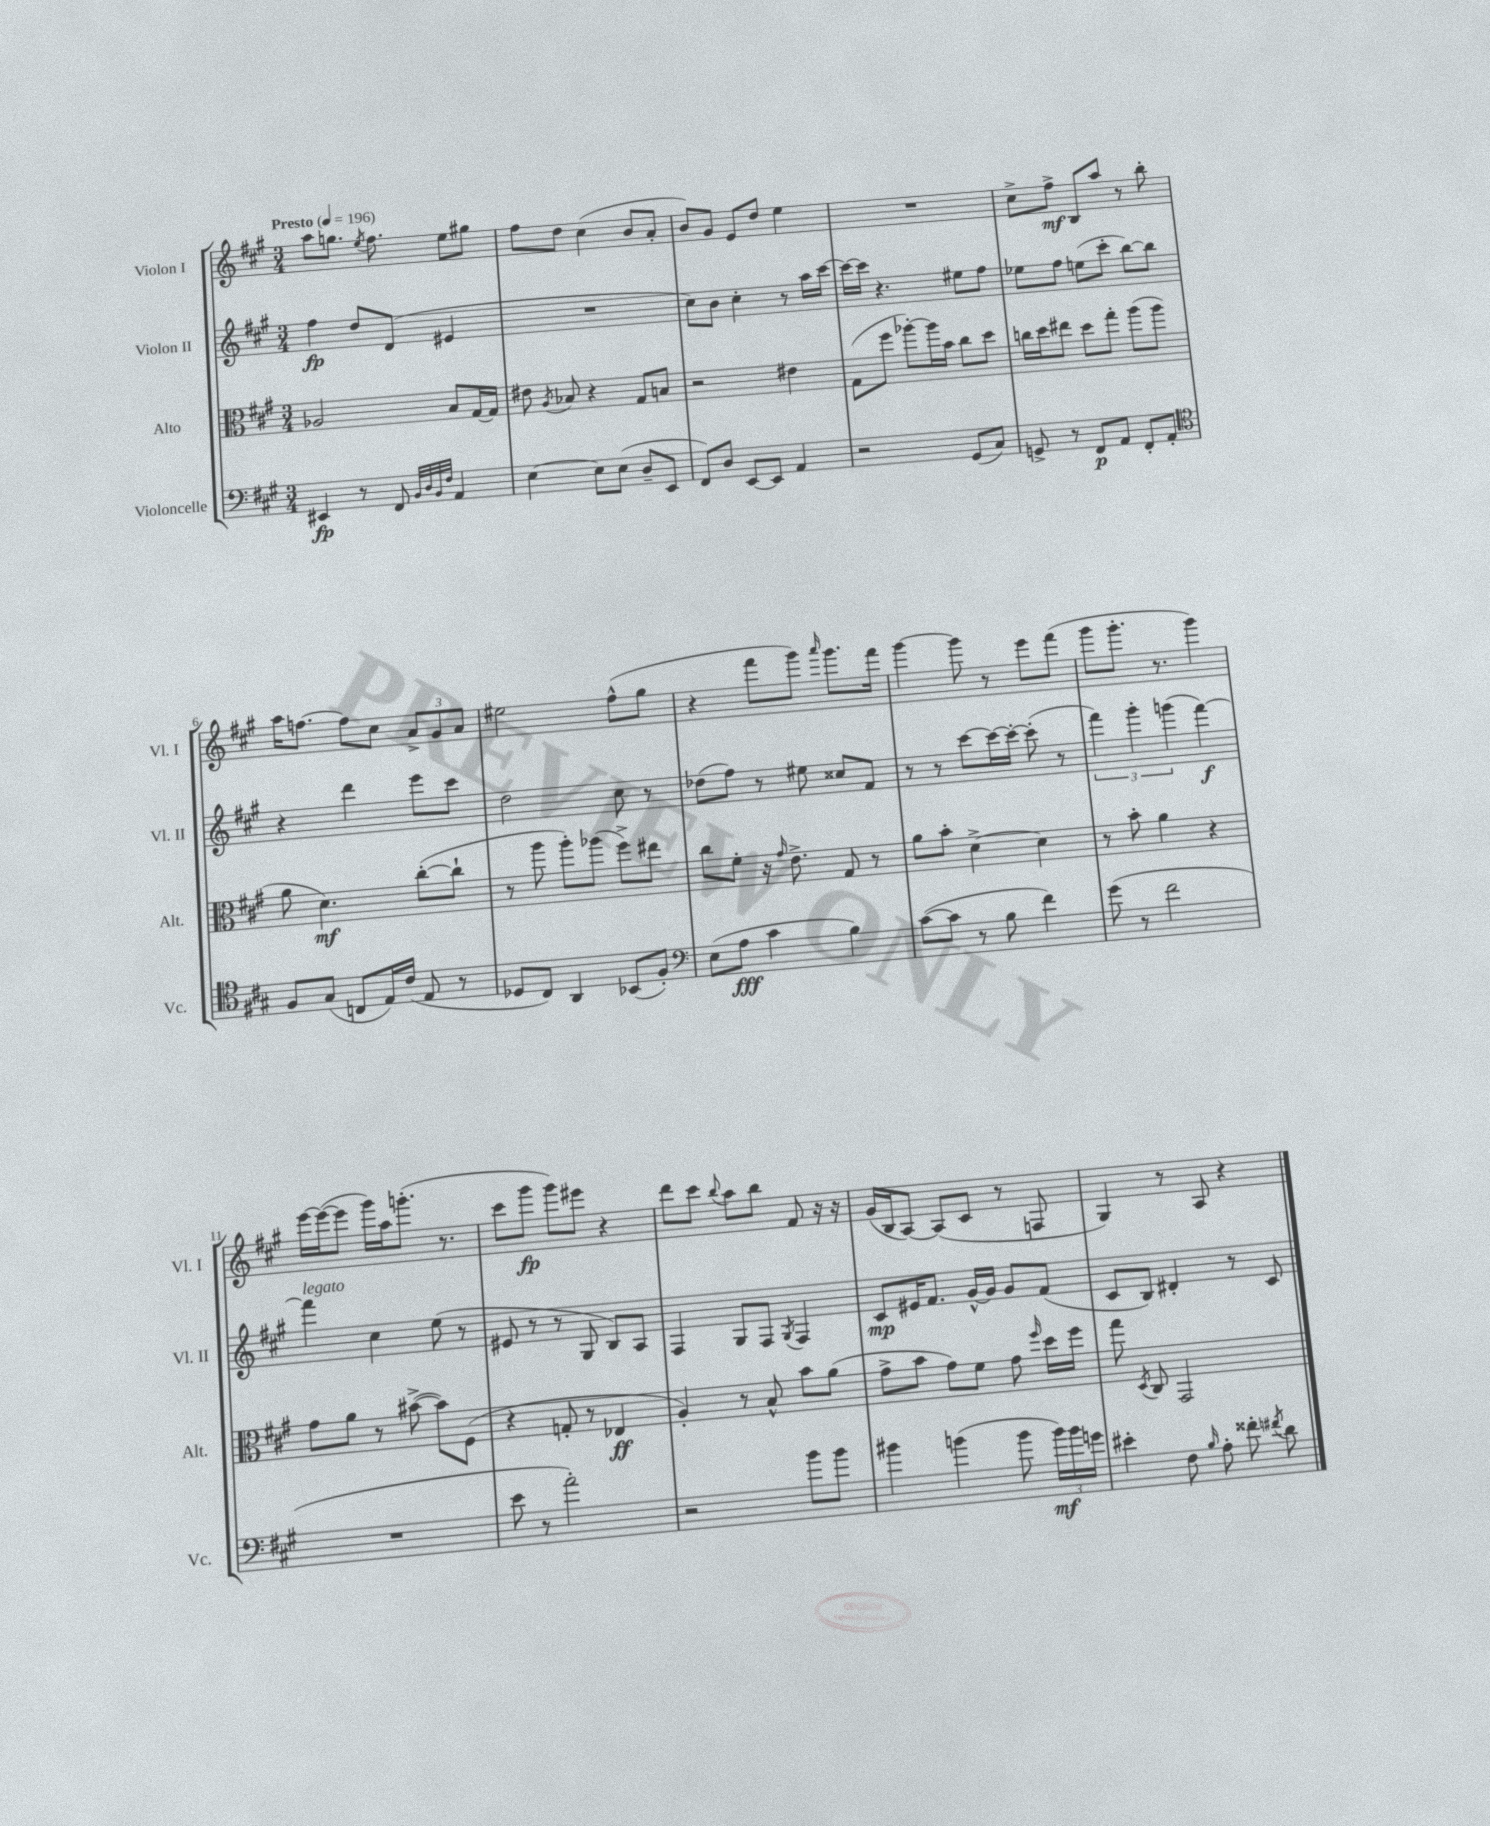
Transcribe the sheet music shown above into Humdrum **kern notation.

**kern	**dynam	**kern	**dynam	**kern	**dynam	**kern	**dynam
*part4	*part4	*part3	*part3	*part2	*part2	*part1	*part1
*staff4	*staff4	*staff3	*staff3	*staff2	*staff2	*staff1	*staff1
*I"Violoncelle	*	*I"Alto	*	*I"Violon II	*	*I"Violon I	*
*I'Vc.	*	*I'Alt.	*	*I'Vl. II	*	*I'Vl. I	*
*clefF4	*	*clefC3	*	*clefG2	*	*clefG2	*
*k[f#c#g#]	*	*k[f#c#g#]	*	*k[f#c#g#]	*	*k[f#c#g#]	*
*M3/4	*	*M3/4	*	*M3/4	*	*M3/4	*
*MM196	*	*MM196	*	*MM196	*	*MM196	*
=1	=1	=1	=1	=1	=1	=1	=1
!	!	!	!	!	!	!LO:TX:a:B:t=Presto	!
4EE#X/	fp	2A-X/	.	4ff#\	fp	8aa\L	.
.	.	.	.	.	.	8.ggn\J	.
8r	.	.	.	8dd/L	.	.	.
.	.	.	.	.	.	8qee/	.
.	.	.	.	.	.	8.ff#\	.
8FF#/	.	.	.	(8d/J	.	.	.
32qqBB/LLL	.	.	.	.	.	.	.
32qqD/	.	.	.	.	.	.	.
32qqBB/	.	.	.	.	.	.	.
32qqF#/JJJ	.	.	.	.	.	.	.
4AA/	.	8B/L	.	4e#X/	.	8ee\L	.
.	.	[16G#/L	.	.	.	8gg#X\J	.
.	.	16G#/JJ]	.	.	.	.	.
=2	=2	=2	=2	=2	=2	=2	=2
[4E\	.	8e#X\	.	2.r	.	8ff#\L	.
.	.	8qA/	.	.	.	.	.
.	.	8B-X/	.	.	.	8dd\J	.
8E\L]	.	4r	.	.	.	(4cc#\	.
(8E\J	.	.	.	.	.	.	.
8D~/L	.	8G#/L	.	.	.	8b/L	.
8EE/J	.	8Bn/J	.	.	.	8a'/J	.
=3	=3	=3	=3	=3	=3	=3	=3
8FF#/L)	.	2r	.	8cc#\L)	.	8b/L)	.
8D/J	.	.	.	8b\J	.	8g#/J	.
[8EE/L	.	.	.	4cc#'\	.	8e/L	.
8EE/J]	.	.	.	.	.	8dd/J	.
4AA/	.	4e#X\	.	8r	.	4ee\	.
.	.	.	.	16aa\LL	.	.	.
.	.	.	.	[16ccc#\JJ	.	.	.
=4	=4	=4	=4	=4	=4	=4	=4
2r	.	(8G#\L	.	16ccc#\LL_	.	2.r	.
.	.	.	.	16ccc#\JJ]	.	.	.
.	.	8ff#\J	.	4.r	.	.	.
.	.	[8aa-X'\L)	.	.	.	.	.
.	.	16aa-\L]	.	.	.	.	.
.	.	16b\JJ	.	.	.	.	.
(8GG#/L	.	8cc#\L	.	8ee#X\L	.	.	.
8C#/J)	.	8dd\J	.	8ff#\J	.	.	.
=5	=5	=5	=5	=5	=5	=5	=5
8GGn^/	.	16ccn\LL	.	8ee-X\L	.	8cc#^\L	.
.	.	16dd\J	.	.	.	.	.
8r	.	8ee#X\J	.	8ff#\J	.	8ff#^\J	mf
8FF#/L	p	8dd\L	.	(8een\L	.	8B/L	.
8AA/J	.	8gg#'\J	.	8ccc#'\J	.	8aa/J	.
8FF#'/L	.	(8aa\L	.	[8bb\L)	.	8r	.
8AA'/J	.	8aa\J	.	8bb\J]	.	8bb'\	.
!!LO:LB:g=z
=6	=6	=6	=6	=6	=6	=6	=6
*clefC4	*	*	*	*	*	*	*
8F#/L	.	8a\	.	4r	.	16aa\KL	.
.	.	.	.	.	.	[8.ffn\J	.
(8G#/J	.	4.d\)	mf	.	.	.	.
8Cn/L	.	.	.	4ddd\	.	8ff\L]	.
16E/L)	.	.	.	.	.	8cc#\J	.
(16c#/JJ	.	.	.	.	.	.	.
8E/	.	([8cc#'\L	.	8eee\L	.	12a^/L	.
.	.	.	.	.	.	12g#/	.
8r	.	8cc#`\J]	.	8ccc#\J	.	.	.
.	.	.	.	.	.	12a/J	.
=7	=7	=7	=7	=7	=7	=7	=7
8D-X/L	.	8r	.	2dd\	.	2ee#X\	.
8C#/J)	.	8aa\	.	.	.	.	.
4AA/	.	8aa'\L)	.	.	.	.	.
.	.	(8aa-X\J	.	.	.	.	.
(8BB-X/L	.	8ff#^\L)	.	8cc#\	.	(8ff#^^\L	.
8F#'/J)	.	8ee#X\J	.	8r	.	8gg#\J	.
=8	=8	=8	=8	=8	=8	=8	=8
*clefF4	*	*	*	*	*	*	*
(8E\L	.	8cc#\L	.	(8dd-X\L	.	4r	.
8A\J	fff	8f#'\J	.	8ff#\J)	.	.	.
4c#\	.	16r	.	8r	.	8fff#\L	.
.	.	16qqg#/	.	.	.	.	.
.	.	8.e^\	.	.	.	.	.
.	.	.	.	8ee#X\	.	8ggg#\J)	.
.	.	.	.	.	.	16qqaaa/	.
4B\)	.	8G#/	.	8cc##X/L	.	8.ggg#\L	.
.	.	8r	.	8f#/J	.	.	.
.	.	.	.	.	.	16fff#\Jk	.
=9	=9	=9	=9	=9	=9	=9	=9
([8c#\L	.	8a\L	.	8r	.	[4ggg#\	.
8c#\J]	.	8b'\J	.	8r	.	.	.
8r	.	[4d^\	.	[8ccc#\L	.	8ggg#\]	.
8B\	.	.	.	16ccc#\L_	.	8r	.
.	.	.	.	16ccc#'\JJ_	.	.	.
4f#\)	.	4d\]	.	(8ccc#'\]	.	8eee\L	.
.	.	.	.	8r	.	(8fff#\J	.
=10	=10	=10	=10	=10	=10	=10	=10
(8g#\	.	8r	.	6fff#\)	.	8ggg#\L	.
8r	.	8b'\	.	.	.	8.ggg#'\J	.
.	.	.	.	6ggg#'\	.	.	.
2f#\	.	4a\	.	.	.	.	.
.	.	.	.	.	.	8.r	.
.	.	.	.	(6gggn\	.	.	.
.	.	4r	.	[4fff#\)	f	4ggg#\)	.
!!LO:LB:g=z
=11	=11	=11	=11	=11	=11	=11	=11
!	!	!	!	!LO:TX:a:i:t=legato	!	!	!
2.r	.	8g#\L	.	4fff#\]	.	[16eee\LL	.
.	.	.	.	.	.	(16eee\J_	.
.	.	8a\J	.	.	.	8eee\J]	.
.	.	8r	.	4cc#\	.	16ggg#\LL)	.
.	.	.	.	.	.	16aa\J	.
.	.	([8b#X^\	.	.	.	(8.gggn'\J	.
.	.	8b#\L])	.	(8ee\	.	.	.
.	.	.	.	.	.	8.r	.
.	.	(8F#\J	.	8r	.	.	.
=12	=12	=12	=12	=12	=12	=12	=12
8e\	.	4r	.	8e#X/	.	8ccc#\L	.
8r	.	.	.	8r	.	8ggg#\J	fp
2a'\)	.	8Gn'/	.	8r	.	8ggg#\L)	.
.	.	8r	.	8G#/	.	8eee#X\J	.
.	.	4E-X/	ff	8B/L)	.	4r	.
.	.	.	.	8A/J	.	.	.
=13	=13	=13	=13	=13	=13	=13	=13
2r	.	4A'/)	.	4F#/	.	8ddd\L	.
.	.	.	.	.	.	8ccc#\J	.
.	.	.	.	.	.	8qqbb/	.
.	.	8r	.	8G#/L	.	8aa\L	.
.	.	8B^^/	.	8F#/J	.	8bb\J	.
.	.	.	.	8qG#/	.	.	.
8b\L	.	8b\L	.	4F#/	.	8f#/	.
8b\J	.	(8a\J	.	.	.	16r	.
.	.	.	.	.	.	16r	.
=14	=14	=14	=14	=14	=14	=14	=14
4b#X\	.	8g#^\L	.	8c#/L	mp	(16g#/LL	.
.	.	.	.	.	.	16B/J	.
.	.	8b\J	.	16e#X/K	.	[8A/J)	.
.	.	.	.	8.f#/J	.	.	.
(4bn\	.	8g#\L)	.	.	.	(8A/L]	.
.	.	8f#\J	.	[16g#^^/LL	.	8c#/J	.
.	.	.	.	16g#/JJ]	.	.	.
8b\	.	8g#\	.	8g#/L	.	8r	.
.	.	16qqff#/	.	.	.	.	.
24b\LL)	mf	16dd\LL	.	(8f#/J	.	8Fn/	.
24b\	.	.	.	.	.	.	.
.	.	16ff#\JJ	.	.	.	.	.
24gn\JJ	.	.	.	.	.	.	.
=15	=15	=15	=15	=15	=15	=15	=15
4e#X'\	.	8gg#\	.	8c#/L	.	4G#/)	.
.	.	8qD/	.	.	.	.	.
.	.	8C#/	.	8B/J)	.	.	.
8F#\	.	2GG#/	.	4d#X'/	.	8r	.
16qqB/	.	.	.	.	.	.	.
8A'\	.	.	.	.	.	8A/	.
8f##X'\	.	.	.	8r	.	4r	.
8qf#X/	.	.	.	.	.	.	.
8d\	.	.	.	8c#/	.	.	.
==	==	==	==	==	==	==	==
*-	*-	*-	*-	*-	*-	*-	*-
